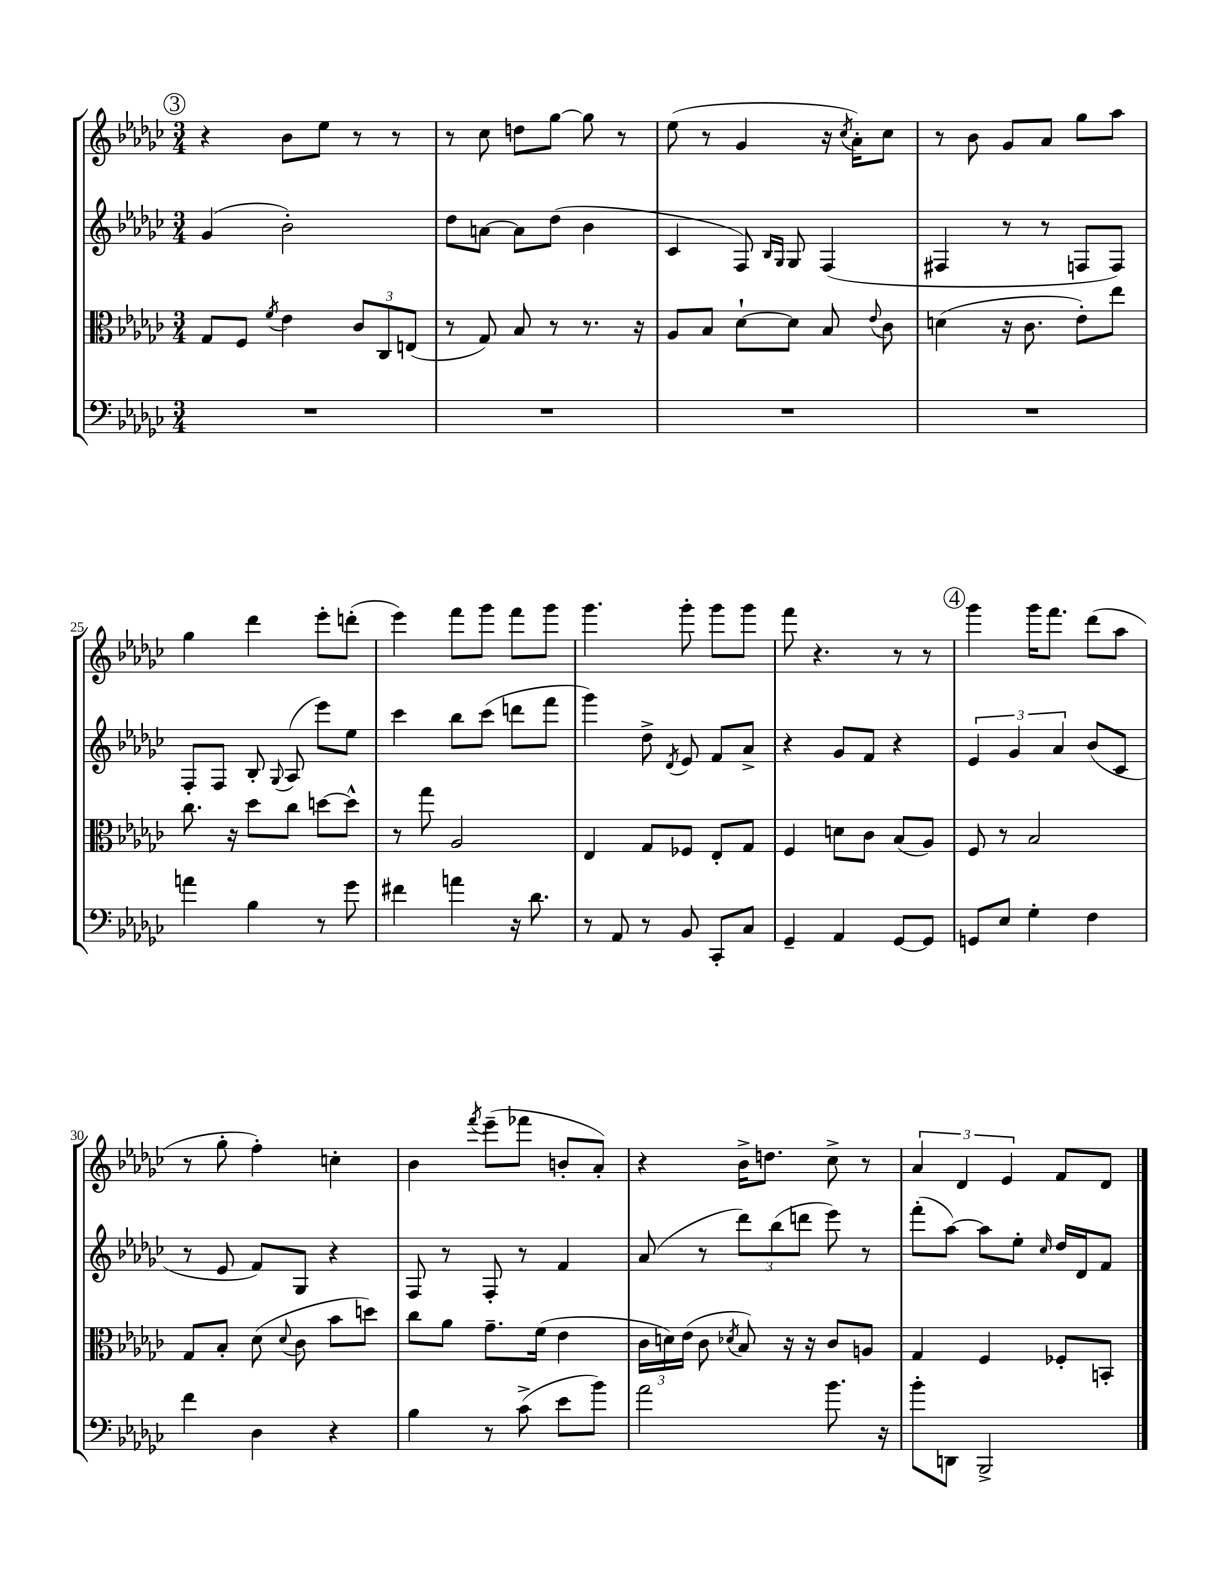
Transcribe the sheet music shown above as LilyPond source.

<<
\new StaffGroup <<
\new Staff = "s0" {
    \clef treble \key ges \major \numericTimeSignature \time 3/4
    \autoBeamOff \mark \markup { \circle "3" } r4 bes'8[ ees''8] r8 r8 |
    r8 ces''8 d''8[ ges''8]~ ges''8 r8 |
    ees''8( r8 ges'4 r16 \acciaccatura { ces''8 } aes'16[-.) ces''8] |
    r8 bes'8 ges'8[ aes'8] ges''8[ aes''8] |
    ges''4 des'''4 ees'''8[-. d'''8]-.( |
    ees'''4) f'''8[ ges'''8] f'''8[ ges'''8] |
    ges'''4. ges'''8-. ges'''8[ ges'''8] |
    f'''8 r4. r8 r8 |
    \mark \markup { \circle "4" } ges'''4 ges'''16[ f'''8.] des'''8[( aes''8] |
    r8 ges''8-. f''4-.) c''4-. |
    bes'4 \acciaccatura { f'''8 } ees'''8[--( fes'''8] b'8[-. aes'8]-.) |
    r4 bes'16[-> d''8.] ces''8-> r8 |
    \tuplet 3/2 { aes'4 des'4 ees'4 } f'8[ des'8] \bar "|." |
}
\new Staff = "s1" {
    \clef treble \key ges \major \numericTimeSignature \time 3/4
    \autoBeamOff \mark \markup { \circle "3" } ges'4( bes'2-.) |
    des''8[ a'8]~ a'8[ des''8]( bes'4 |
    ces'4 f8) \grace { bes16[ ges16] } ges8 f4( |
    fis4 r8 r8 f8[ f8]) |
    f8[-. f8] bes8-. \appoggiatura { ges8 } aes8( ees'''8[) ees''8] |
    ces'''4 bes''8[ ces'''8]( d'''8[ f'''8] |
    ges'''4) des''8-> \acciaccatura { des'8 } ees'8 f'8[ aes'8]-> |
    r4 ges'8[ f'8] r4 |
    \mark \markup { \circle "4" } \tuplet 3/2 { ees'4 ges'4 aes'4 } bes'8[( ces'8] |
    r8 ees'8 f'8[) ges8] r4 |
    f8 r8 f8-. r8 f'4 |
    aes'8( r8 \tuplet 3/2 { des'''8[) bes''8( d'''8] } ees'''8) r8 |
    f'''8[-.( aes''8]~) aes''8[ ees''8]-. \grace { ces''16 } des''16[ des'16 f'8] \bar "|." |
}
\new Staff = "s2" {
    \clef alto \key ges \major \numericTimeSignature \time 3/4
    \autoBeamOff \mark \markup { \circle "3" } ges8[ f8] \acciaccatura { f'8 } ees'4 \tuplet 3/2 { ces'8[ ces8 e8]( } |
    r8 ges8) bes8 r8 r8. r16 |
    aes8[ bes8] des'8[~-! des'8] bes8 \appoggiatura { ees'8 } ces'8 |
    d'4( r16 ces'8. ees'8[-.) ees''8] |
    ces''8. r16 des''8[ ces''8] d''8[~ d''8]-^ |
    r8 ges''8 aes2 |
    ees4 ges8[ fes8] ees8[-. ges8] |
    f4 d'8[ ces'8] bes8[( aes8]) |
    \mark \markup { \circle "4" } f8 r8 bes2 |
    ges8[ bes8]-. des'8( \appoggiatura { des'8 } ces'8 bes'8[ d''8]) |
    ces''8[ aes'8] ges'8.[-- f'16]( ees'4 |
    \tuplet 3/2 { ces'16[ d'16) ees'16]( } ces'8 \acciaccatura { des'8 } bes8) r16 r16 ces'8[ a8] |
    ges4 f4 fes8[-. b,8]-. \bar "|." |
}
\new Staff = "s3" {
    \clef bass \key ges \major \numericTimeSignature \time 3/4
    \autoBeamOff \mark \markup { \circle "3" } R2. |
    R2. |
    R2. |
    R2. |
    a'4 bes4 r8 ges'8 |
    fis'4 a'4 r16 des'8. |
    r8 aes,8 r8 bes,8 ces,8[-. ces8] |
    ges,4-- aes,4 ges,8[~ ges,8] |
    \mark \markup { \circle "4" } g,8[ ees8] ges4-. f4 |
    f'4 des4 r4 |
    bes4 r8 ces'8->( ees'8[ bes'8]) |
    aes'2 bes'8. r16 |
    bes'8[-. d,8] bes,,2-> \bar "|." |
}
>>
>>
\layout { \context { \Score currentBarNumber = #21 \override BarNumber.break-visibility = ##(#f #t #t) barNumberVisibility = #(every-nth-bar-number-visible 5) } }
